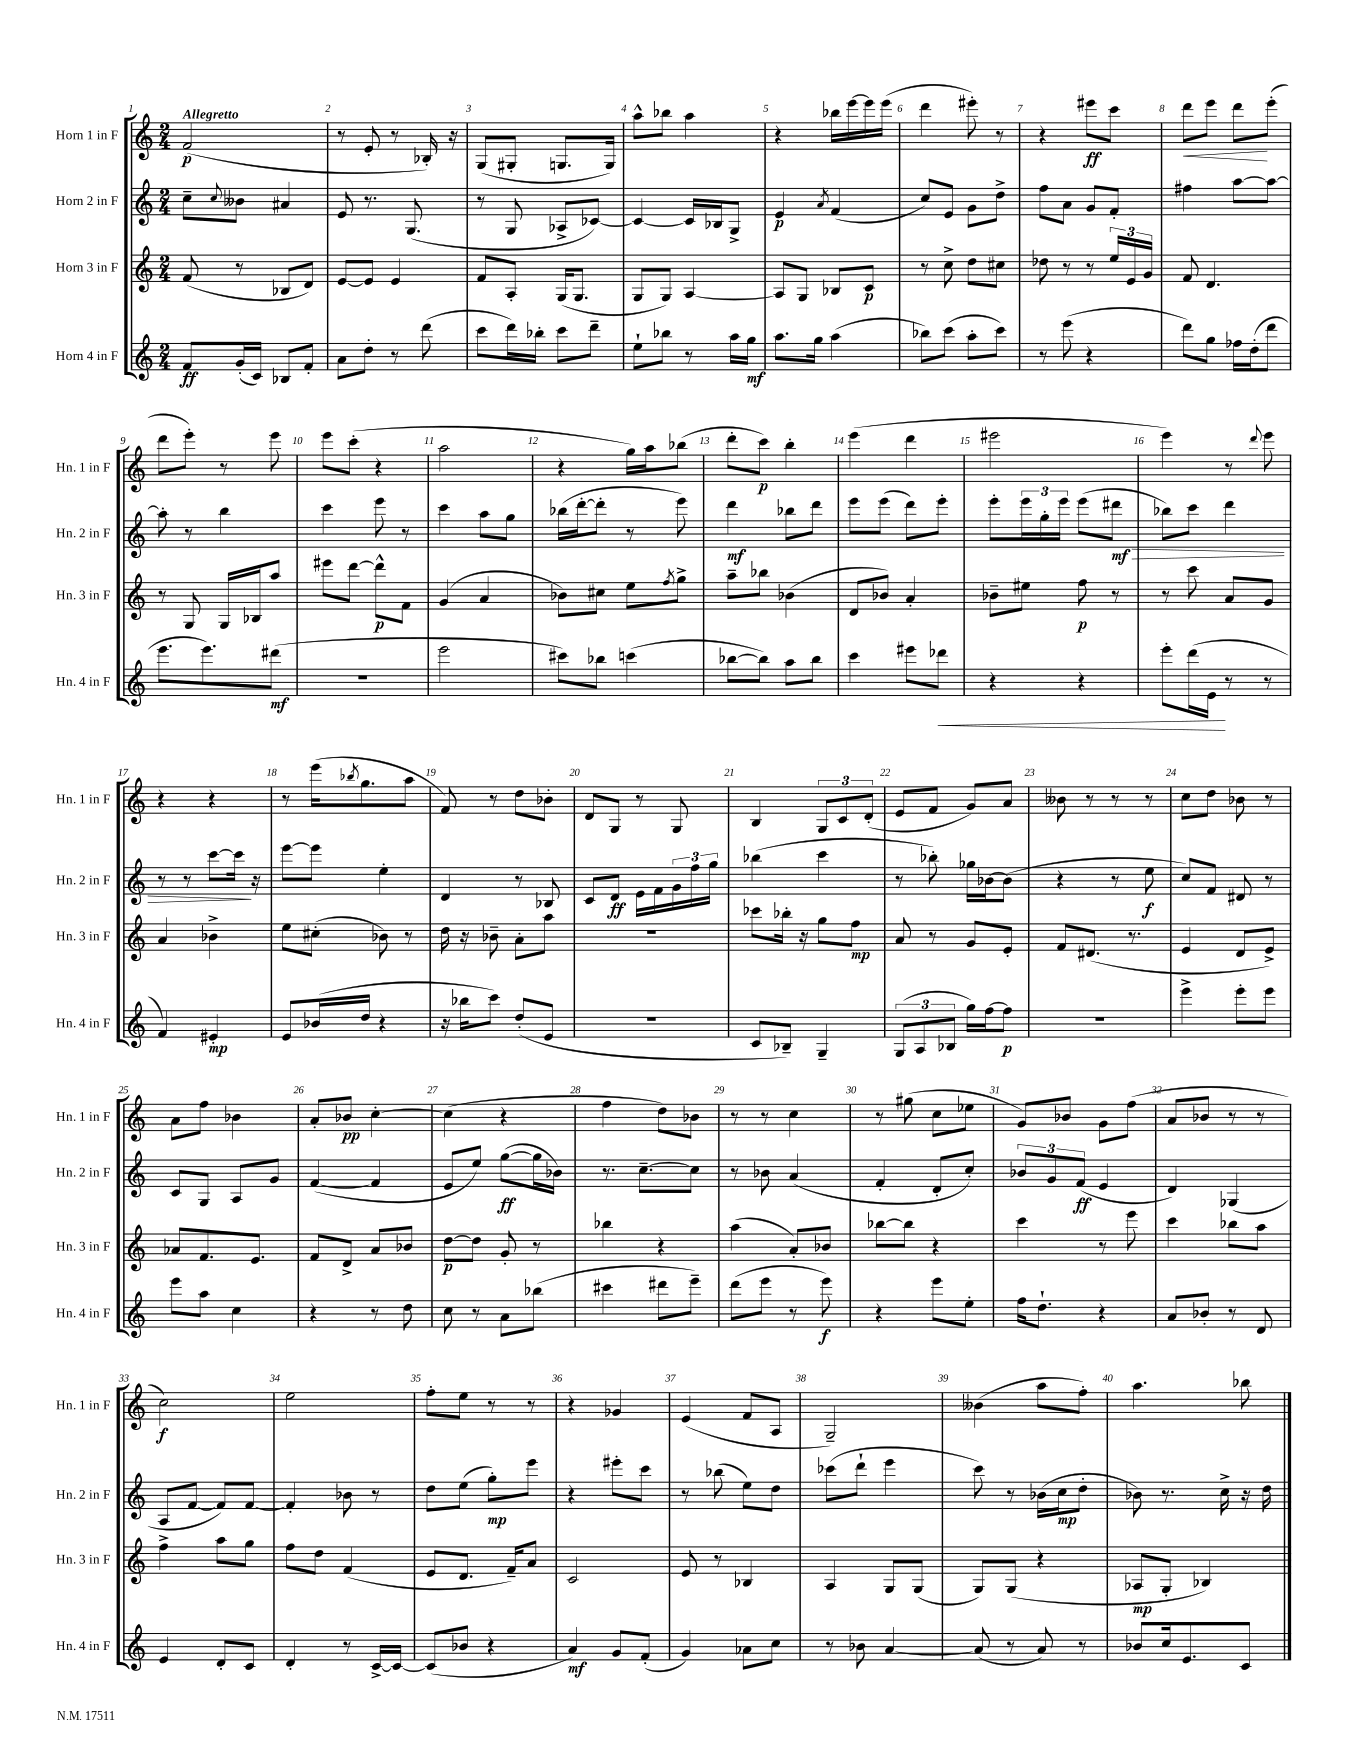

**kern	**kern	**kern	**kern
*staff4	*staff3	*staff2	*staff1
*clefG2	*clefG2	*clefG2	*clefG2
*k[]	*k[]	*k[]	*k[]
*M2/4	*M2/4	*M2/4	*M2/4
8f	(8f	8cc~	(2f
.	.	8qqcc	.
(16g'	8r	8b--	.
16c)	.	.	.
8B-	8B-	4a#	.
8f'	8d)	.	.
=	=	=	=
8a	[8e	8e	8r
8dd'	8e]	8.r	8e'
8r	4e	.	8r
.	.	(8.G	.
(8ddd	.	.	16B-')
.	.	.	16r
=	=	=	=
8ccc	8f	8r	(8G
16ddd)	8A'	8G	8G#'
16bb-'	.	.	.
8ccc	(16G	8A-^	8.G
.	8.G	.	.
8ddd~	.	[8c-)	.
.	.	.	16G)
=	=	=	=
8ee`	8G	4c-_	8aa^^
8bb-	8G)	.	8bb-
8r	[4A	16c-]	4aa
.	.	16B-	.
16aa	.	8G^	.
16gg	.	.	.
=	=	=	=
8.aa	8A]	4e	4r
.	8G	.	.
16gg	.	.	.
.	.	8qa	.
(4aa	8B-	(4f	16bb-
.	.	.	[16eee
.	8c	.	16eee]
.	.	.	(16eee
=	=	=	=
8bb-)	8r	8cc)	4ddd
(8ccc	8cc^	8e	.
8aa'	8dd	8g	8eee#')
8ccc)	8cc#	8dd^	8r
=	=	=	=
8r	8dd-	8ff	4r
(8eee	8r	8a	.
4r	8r	8g	8eee#
.	24ee	8f'	8ccc
.	24e	.	.
.	24g	.	.
=	=	=	=
8ddd)	8f	4ff#	8ddd
8gg	4.d	.	8eee
16ff-	.	[8aa	8ddd
(16dd'	.	.	.
8ddd	.	8aa_	(8eee'
=	=	=	=
8.eee	8r	8aa']	8ddd
.	8G	8r	8eee')
8.eee)	.	.	.
.	16G	4bb	8r
.	16B-	.	.
(8ddd#	8aa	.	8eee
=	=	=	=
2r	8eee#	4ccc	8eee
.	[8ddd	.	(8ccc'
.	8ddd^^]	8eee	4r
.	8f	8r	.
=	=	=	=
2eee	(4g	4ccc	2aa
.	4a	8aa	.
.	.	8gg	.
=	=	=	=
8ccc#)	8b-)	(16bb-	4r
.	.	[16ddd'	.
8bb-	8cc#	8ddd']	.
(4ccc	8ee	8r	16gg)
.	.	.	16aa
.	8qff	.	.
.	8gg^	8eee)	(8bb-
=	=	=	=
[8bb-	8aa~	4ddd	8ddd'
8bb-])	8bb-	.	8ccc)
8aa	(4b-	8bb-	4bb'
8bb-	.	8ddd	.
=	=	=	=
4ccc	8d	8eee	(4eee
.	8b-)	(8eee	.
8eee#	4a'	8ddd)	4ddd
8ddd-	.	8eee'	.
=	=	=	=
4r	8b-~	8eee'	2eee#
.	8ee#	24eee	.
.	.	24gg'	.
.	.	24eee	.
4r	8ff	(8eee	.
.	8r	8ddd#	.
=	=	=	=
8eee'	8r	8bb-)	4eee)
(16ddd	8ccc	8ccc	.
16e	.	.	.
8r	8a	4ddd	8r
.	.	.	8qqddd
8r	8g	.	8eee
=	=	=	=
4f)	4a	8r	4r
.	.	8r	.
4e#'	4b-^	[8ccc	4r
.	.	16ccc]	.
.	.	16r	.
=	=	=	=
8e	8ee	[8eee	8r
(16b-	(8cc#'	8eee]	(16eee
.	.	.	8qbb-
16dd	.	.	8.gg
4r	8b-)	4ee'	.
.	8r	.	8aa
=	=	=	=
16r	16dd	4d	8f)
16bb-	16r	.	.
8ccc)	8b-~	.	8r
(8dd'	8a'	8r	8dd
8e	8aa	8B-	8b-'
=	=	=	=
2r	2r	8c	8d
.	.	8d	8G
.	.	16e	8r
.	.	16f	.
.	.	24g	8G
.	.	24ff	.
.	.	24gg	.
=	=	=	=
8c	8ccc-	(4bb-	4B
8B-~)	16bb-'	.	.
.	16r	.	.
4G~	8gg	4ccc	12G
.	.	.	12c
.	8ff	.	.
.	.	.	(12d'
=	=	=	=
(12G	8a	8r	8e
12A	.	.	.
.	8r	8bb-')	8f
12B-	.	.	.
16gg)	8g	16gg-	8g)
[16ff	.	[16b-	.
8ff]	8e'	(8b-]	8a
=	=	=	=
2r	8f	4r	8b--
.	(8.d#	.	8r
.	.	8r	8r
.	8.r	.	.
.	.	8ee	8r
=	=	=	=
4eee^	4e	8cc)	8cc
.	.	8f	8dd
8eee'	8d	8d#	8b-
8eee	8e^)	8r	8r
=	=	=	=
8eee	8a-	8c	8a
8aa	8.f	8G	8ff
4cc	.	8A	4b-
.	8.e	.	.
.	.	8g	.
=	=	=	=
4r	8f	([4f	8a'
.	8d^	.	8b-
8r	8a	4f]	[4cc'
8dd	8b-	.	.
=	=	=	=
8cc	[8dd	8e	(4cc]
8r	8dd]	8ee)	.
8a	8g'	([8gg	4r
(8bb-	8r	16gg]	.
.	.	16b-)	.
=	=	=	=
4ccc#	4bb-	8.r	4ff
.	.	[8.cc~	.
8ddd#	4r	.	8dd)
8eee~)	.	8cc]	8b-
=	=	=	=
(8ddd	(4aa	8r	8r
8eee	.	8b-	8r
8r	8a')	(4a	4cc
8eee)	8b-	.	.
=	=	=	=
4r	[8bb-	4f'	8r
.	8bb-]	.	(8gg#
8eee	4r	8d'	8cc
8ee'	.	8cc')	8ee-
=	=	=	=
16ff	4ccc	12b-	8g)
8.dd`	.	.	.
.	.	12g	.
.	.	.	8b-
.	.	(12f	.
4r	8r	4e	8g
.	8eee	.	(8ff
=	=	=	=
8a	4ccc	4d)	8a
8b-'	.	.	8b-
8r	8bb-	(4G-	8r
8d	8aa	.	8r
=	=	=	=
4e	4ff^	8A	2cc)
.	.	[8f	.
8d'	8aa	8f])	.
8c	8gg	[8f	.
=	=	=	=
4d'	8ff	4f']	2ee
.	8dd	.	.
8r	(4f	8b-	.
[16c^	.	8r	.
16c_	.	.	.
=	=	=	=
(8c]	8e	8dd	8ff'
8b-	8.d	(8ee	8ee
4r	.	8gg')	8r
.	16f~)	.	.
.	8a	8eee	8r
=	=	=	=
4a)	2c	4r	4r
8g	.	8eee#'	4g-
(8f'	.	8ccc	.
=	=	=	=
4g)	8e	8r	(4e
.	8r	(8bb-	.
8a-	4B-	8ee)	8f
8cc	.	8dd	8A
=	=	=	=
8r	4A	(8ccc-	2G~)
8b-	.	8ddd`	.
[4a	8G	4eee	.
.	(8G	.	.
=	=	=	=
(8a]	8G)	8ccc)	(4b--
8r	(8G	8r	.
8a)	4r	(16b-	8aa
.	.	16cc	.
8r	.	8dd'	8ff')
=	=	=	=
8b-	8A-	8b-)	4.aa
16cc	8G'	8.r	.
8.e	.	.	.
.	4B-)	.	.
.	.	16cc^	.
8c	.	16r	8bb-
.	.	16dd	.
==	==	==	==
*-	*-	*-	*-
